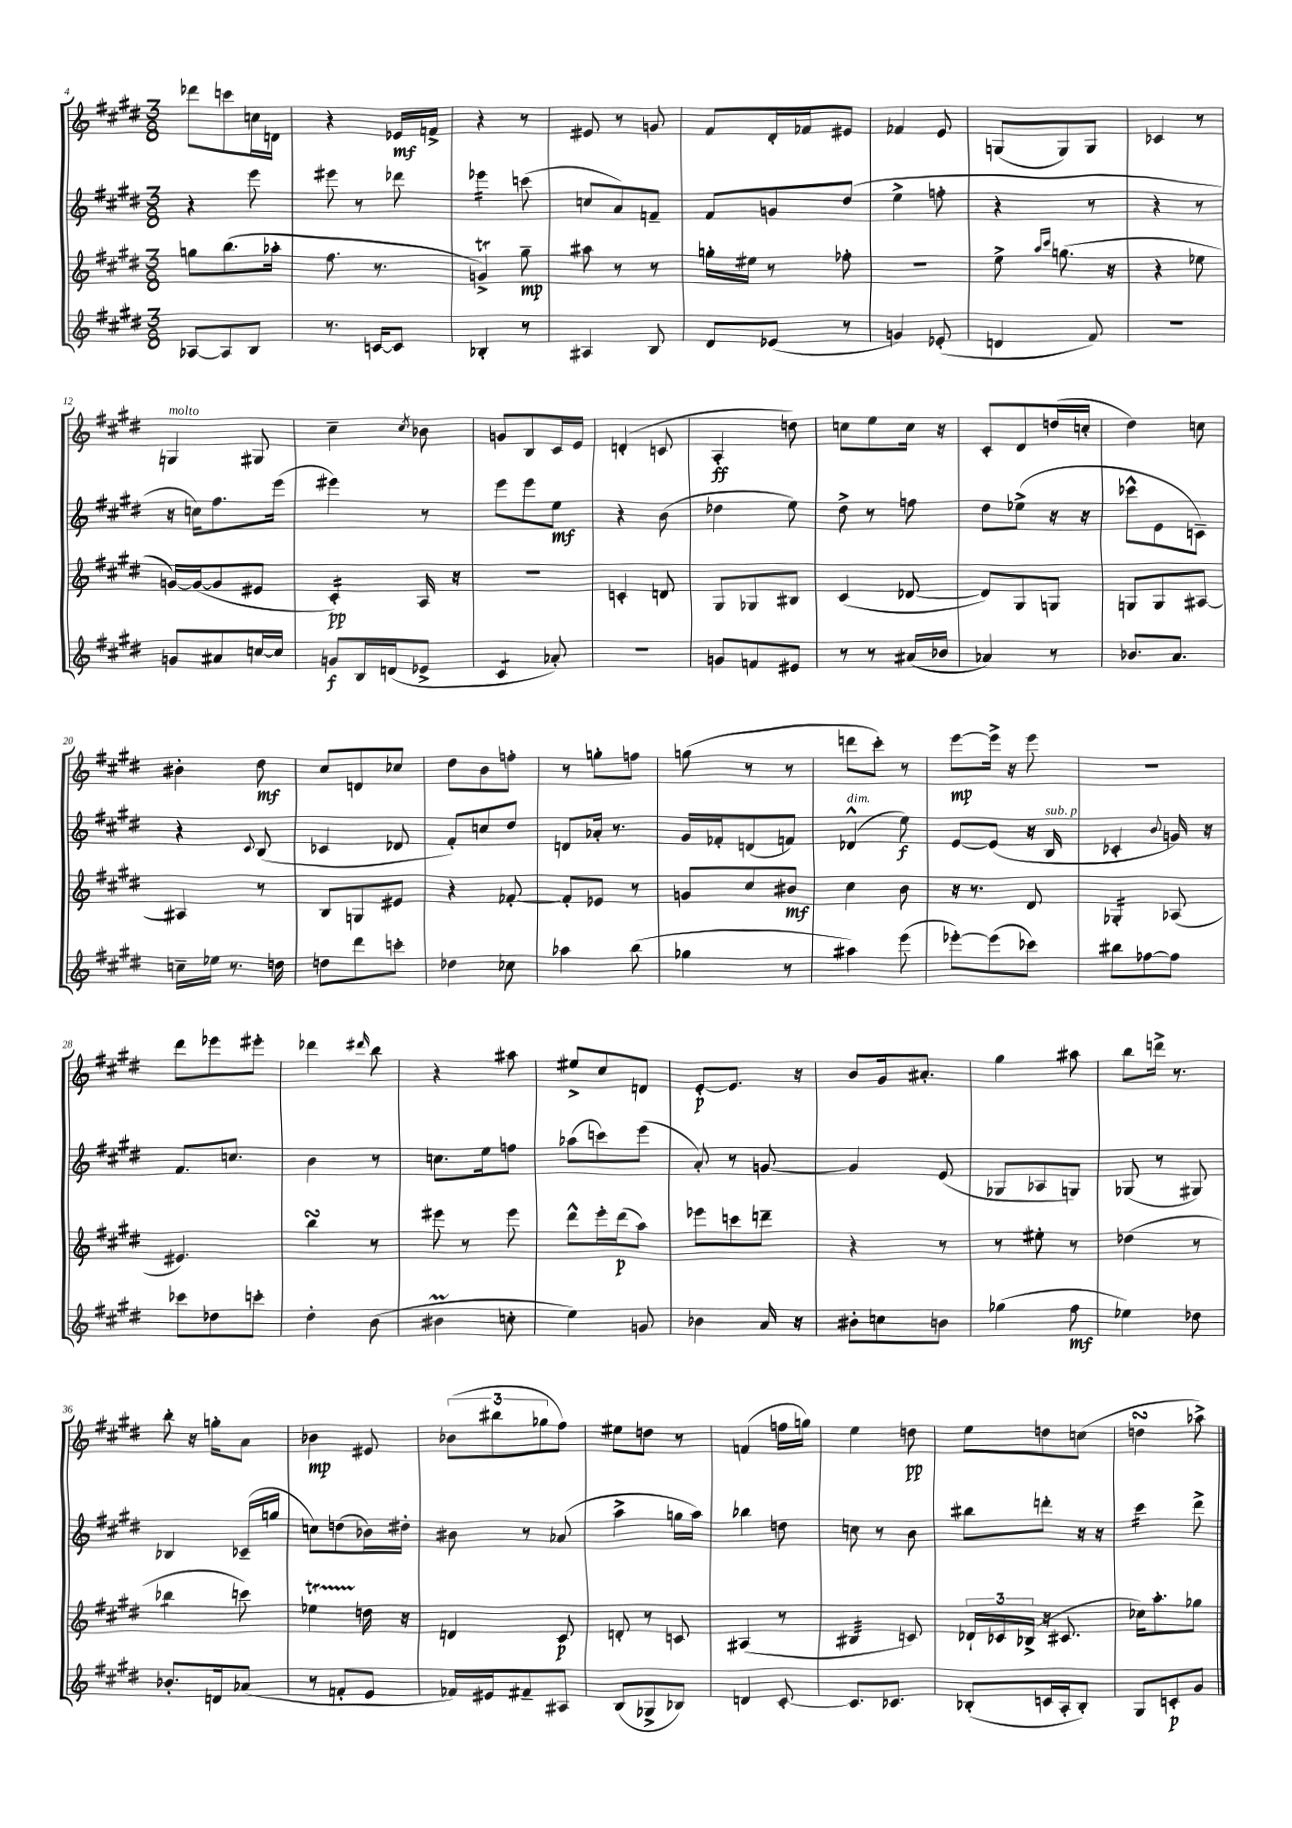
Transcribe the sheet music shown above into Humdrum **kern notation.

**kern	**kern	**kern	**kern
*staff4	*staff3	*staff2	*staff1
*clefG2	*clefG2	*clefG2	*clefG2
*k[f#c#g#d#]	*k[f#c#g#d#]	*k[f#c#g#d#]	*k[f#c#g#d#]
*M3/8	*M3/8	*M3/8	*M3/8
[8A-/L	8gg\L	4r	8ddd-\L
8A-/]	(8.bb\	.	8ccc\
8B/J	.	8eee\	16cc\L
.	16aa-'\Jk	.	16d\JJ
=	=	=	=
8.r	8.ff#\	8eee#\	4r
.	.	8r	.
[16c/LK	8.r	.	.
8c/]J	.	8ddd-\	16e-/LL
.	.	.	16f^/JJ
=	=	=	=
4B-'/	4g^/)	4eee-\	4r
8r	8gg#~\	(8ccc\	8r
=	=	=	=
4A#/	8aa#\	8cc/L	8e#/
.	8r	8a/)	8r
8B/	8r	8f~/J	8g/
=	=	=	=
8d#/L	16gg'\LL	8f#/L	8f#/L
.	16ee#\JJ	.	.
(8e-/J	8r	8g/	16d#'/L
.	.	.	16f-/J
8r	8ff-'\	(8dd#/J	8e#/J
=	=	=	=
4g/)	4.r	4ee^\	4f-/
(8e-'/	.	8ff'\	8e/
=	=	=	=
4d/	8ee^\	4r	(8G/L
.	16qqaa/LL	.	.
.	16qqccc#/JJ	.	.
.	(8.gg\	.	8G/)
8f#/)	.	8r	8G/J
.	16r	.	.
=	=	=	=
4.r	4r	4r	4c-/
.	8ee-\	8r	8r
=	=	=	=
8g/L	[16g/LL)	16r	4G/
.	(16g/_J	16cc\LK)	.
8a#/	8g/]	8.ff#\	.
[16cc/L	8e#/J	.	8G#/
16cc/]JJ	.	(16eee\Jk	.
=	=	=	=
8g/L	4c#'/)	4eee#\)	4cc#~\
16B/L	.	.	.
(16d/J	.	.	.
.	.	.	8qcc#/
8e-^/J	16A/	8r	8b-\
.	16r	.	.
=	=	=	=
4c#/	4.r	8eee\L	8g/L
.	.	8eee\	8B/
8a-'/)	.	8ee\J	16c#/L
.	.	.	16e/JJ
=	=	=	=
4.r	4c'/	4r	(4d'/
.	8d/	(8b\	8c/
=	=	=	=
8g/L	8G#/L	4dd-\	4A'/
8f/	8G-/	.	.
8e#/J	8B#/J	8ee\)	8dd\)
=	=	=	=
8r	(4c#/	8dd#^\	8cc\L
8r	.	8r	8ee\
(16a#/LL	[8d-/	8ff\	16cc\Jk
16b-/JJ	.	.	16r
=	=	=	=
4a-/)	8d-/]L)	8dd#\L	8c#'/L
.	8G#/	(8ee-^\J	8d#/
8r	8G/J	16r	(16dd/L
.	.	16r	16cc'/JJ
=	=	=	=
8.b-/L	8G/L	8ccc-^^\L	4dd#\)
.	8G/	8e\	.
8.a/J	.	.	.
.	[8A#/J	8c~\J)	8cc\
=	=	=	=
16cc~\LL	4A#/]	4r	4b#'\
16ee-\JJ	.	.	.
8.r	.	.	.
.	.	8qqc#/	.
.	8r	(8B/	8dd#\
16dd\	.	.	.
=	=	=	=
8dd\L	8B/L	4c-/	8cc#/L
8ddd#\	8G/	.	8d/
8ccc'\J	8e#/J	8d-/	8cc-/J
=	=	=	=
4dd-\	4r	8f#'/L)	8dd#\L
.	.	8cc/	8b\
8cc-\	[8f-'/	8dd#/J	8ff'\J
=	=	=	=
4aa-\	8f-'/]L	8d/L	8r
.	8e-/J	16a-'/Jk	8gg'\L
.	.	8.r	.
(8bb\	8r	.	8ff\J
=	=	=	=
4gg-\	8g/L	16g#/LL	(8gg\
.	.	16f-'/J	.
.	8cc#/	(8d/	8r
8r	8b#/J	8f/J)	8r
=	=	=	=
4aa#\)	4cc#\	(4d-^^/	8ddd\L
.	.	.	8ccc#'\J)
(8eee\	8b\	8ee\)	8r
=	=	=	=
[8eee-'\L)	16r	[8e/L	[8eee\L
.	8.r	.	.
(8eee-\]	.	(8e/]J	16eee^\]Jk
.	.	.	16r
8ccc-\J)	8d#/	16r	8eee\
.	.	16B/	.
=	=	=	=
8bb#\L	4G-'/	4c-'/	4.r
[8ff-\	.	.	.
.	.	8qqb/	.
8ff-\]J	(8A-/	16g/)	.
.	.	16r	.
=	=	=	=
8ccc-\L	4.e#/)	8.f#/L	8ddd#\L
8dd-\	.	.	8eee-\
.	.	8.cc/J	.
8ccc'\J	.	.	8eee#'\J
=	=	=	=
4dd#'\	4bb\	4b\	4ddd-\
.	.	.	16qqddd#/
(8b\	8r	8r	8bb\
=	=	=	=
4b#\	8eee#\	8.cc\L	4r
.	8r	.	.
.	.	16ee\k	.
8cc'\	8eee#\	8ff\J	8aa#\
=	=	=	=
4ee\)	8ddd#^^\L	(8aa-\L	8ee#^/L
.	16eee'\L	8ccc\)	8cc#/
.	(16ddd#\J	.	.
8g/	8aa\J)	(8eee\J	8d/J
=	=	=	=
4b-\	8eee-\L	8a'/)	[8e'/L
.	8ccc\	8r	8.e/]J
16a/	8ddd~\J	[8g/	.
16r	.	.	16r
=	=	=	=
8b#'\L	4r	4g/]	8b/L
8cc\	.	.	16g#/k
.	.	.	8.a#'/J
8b\J	8r	(8e/	.
=	=	=	=
(4gg-\	8r	8G-/L	4gg#\
.	8ee#'\	8A-/	.
8ff#\	8r	8G/J)	8aa#\
=	=	=	=
4ee-\)	(4dd-\	(8G-/	8bb\L
.	.	8r	16ddd^\Jk
.	.	.	8.r
8dd-\	8r	8G#/)	.
=	=	=	=
8.b-'/L	4bb-\	4B-/	8bb'\
.	.	.	16r
16d/k	.	.	16gg'\LK
(8a-/J	8ccc\)	(16c-~/LL	8a\J
.	.	16gg/JJ	.
=	=	=	=
8r	4ee-\	8cc\L)	4b-\
8f'/L	.	(8dd\	.
8e/J	16dd\	16b-\L)	8e#/
.	16r	16dd#'\JJ	.
=	=	=	=
16f-/LL)	4d/	8b#\	(12b-\L
16e#/J	.	.	.
.	.	.	12bb#\
8f#~/	.	8r	.
.	.	.	12gg-\
8A#/J	8c#/	(8a-/	8ff#\J)
=	=	=	=
(8B/L	8d'/	4aa^\	8ee#\L
8G-^/	8r	.	8dd\J
8B-/J)	8c/	16gg\LL	8r
.	.	16aa\JJ)	.
=	=	=	=
4d/	(4A#/	4bb-\	(4f/
[8c#'/	8r	8dd\	16ff\LL
.	.	.	16gg\JJ)
=	=	=	=
8.c#/]L	4B#/	8cc\	4ee\
.	.	8r	.
8.c-/J	.	.	.
.	8c/)	8b\	8dd\
=	=	=	=
(8B-'/L	24d-`/LL	8bb#\L	8ee\L
.	24c-/	.	.
.	(24B-^/JJ	.	.
16c/L	16r	8ddd'\J	8dd\
16A'/J	8.c#/	.	.
8B-'/J)	.	16r	(8cc\J
.	.	16r	.
=	=	=	=
8G#/L	16cc-\LK)	4ccc#\	4dd\
.	8.aa'\	.	.
8c'/	.	.	.
8g#/J	8gg-\J	8ddd#^\	8aa-^\)
==	==	==	==
*-	*-	*-	*-
